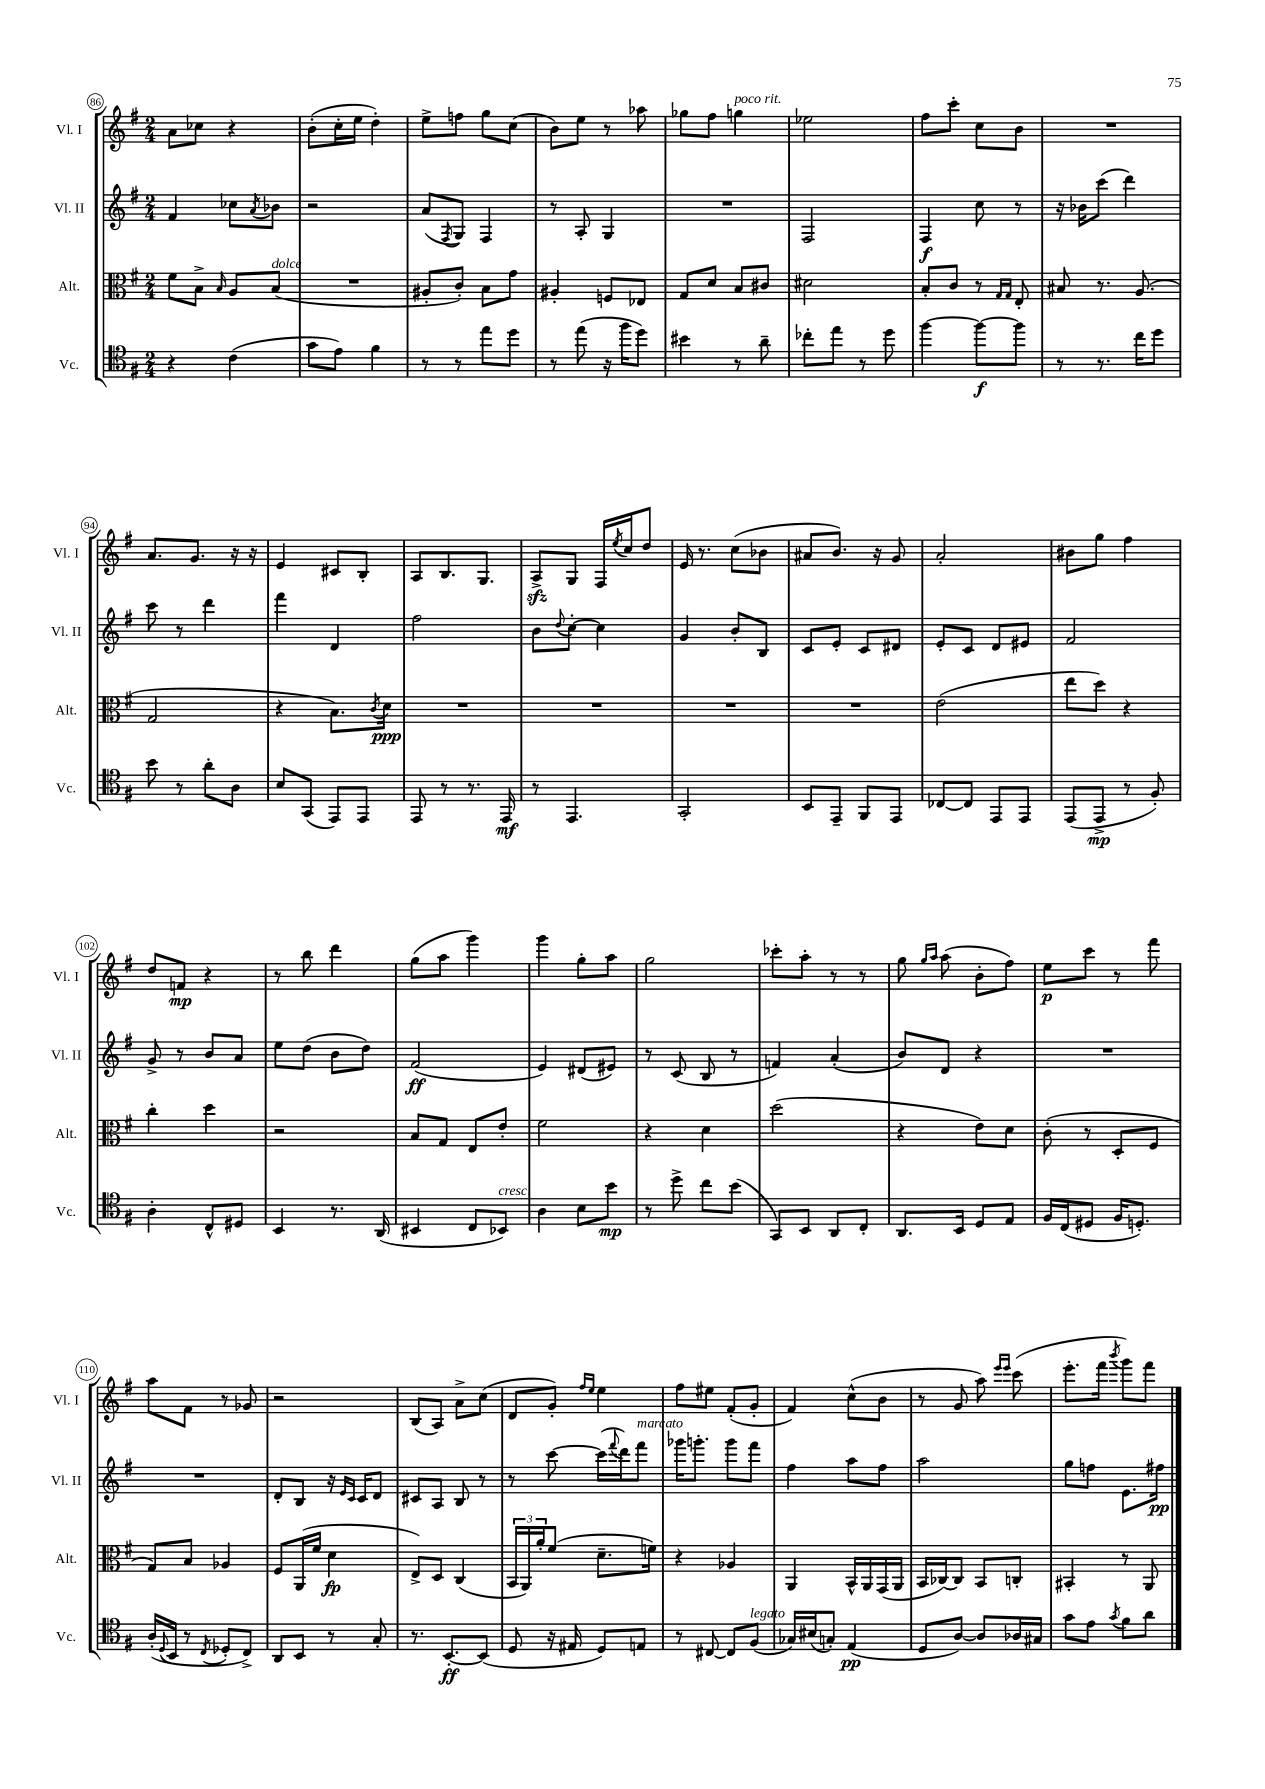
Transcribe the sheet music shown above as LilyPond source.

<<
\new StaffGroup <<
\new Staff = "s0" \with { instrumentName = "Vl. I" shortInstrumentName = "Vl. I" } {
    \clef treble \key g \major \numericTimeSignature \time 2/4
    a'8 ces''8 r4 |
    b'8-.( c''16-. e''16 d''4-.) |
    e''8-> f''8 g''8 c''8( |
    b'8) e''8 r8 aes''8 |
    ges''8 fis''8 g''4^\markup { \italic "poco rit." } |
    ees''2 |
    fis''8 c'''8-. c''8 b'8 |
    R2 |
    a'8. g'8. r16 r16 |
    e'4 cis'8 b8-. |
    a8 b8. g8. |
    a8->\sfz g8 fis16 \acciaccatura { e''8 } c''16 d''8 |
    e'16 r8. c''8( bes'8 |
    ais'8 b'8.) r16 g'8 |
    a'2-. |
    bis'8 g''8 fis''4 |
    d''8 f'8\mp r4 |
    r8 b''8 d'''4 |
    g''8( a''8 g'''4) |
    g'''4 g''8-. a''8 |
    g''2 |
    ces'''8-. a''8-. r8 r8 |
    g''8 \grace { g''16 a''16 } a''8( b'8-. fis''8) |
    e''8\p c'''8 r8 fis'''8 |
    a''8 fis'8 r8 ges'8 |
    r2 |
    b8( a8) a'8-> c''8( |
    d'8 g'8-.) \grace { fis''16 e''16 } e''4 |
    fis''8 eis''8 fis'8-.( g'8-. |
    fis'4) c''8-^( b'8 |
    r8 g'8 a''8) \grace { e'''16 e'''16 } c'''8( |
    e'''8.-. fis'''16 \acciaccatura { b'''8 } g'''8) fis'''8 \bar "|." |
}
\new Staff = "s1" \with { instrumentName = "Vl. II" shortInstrumentName = "Vl. II" } {
    \clef treble \key g \major \numericTimeSignature \time 2/4
    fis'4 ces''8 \acciaccatura { a'8 } bes'8 |
    r2 |
    a'8( \acciaccatura { fis8 } g8) fis4 |
    r8 a8-. g4 |
    R2 |
    fis2 |
    fis4\f c''8 r8 |
    r16 bes'16 c'''8( d'''4) |
    c'''8 r8 d'''4 |
    fis'''4 d'4 |
    fis''2 |
    b'8 \appoggiatura { d''8 } c''8~-. c''4 |
    g'4 b'8-. b8 |
    c'8 e'8-. c'8 dis'8 |
    e'8-. c'8 d'8 eis'8 |
    fis'2 |
    g'8-> r8 b'8 a'8 |
    e''8 d''8( b'8 d''8) |
    fis'2\ff( |
    e'4) dis'8( eis'8) |
    r8 c'8( b8 r8 |
    f'4) a'4-.( |
    b'8) d'8 r4 |
    R2 |
    R2 |
    d'8-. b8 r16 \grace { e'16 c'16 } c'16 d'8 |
    cis'8 a8 b8 r8 |
    r8 c'''8~ c'''16( \appoggiatura { fis'''8 } d'''16) fis'''8^\markup { \italic "marcato" } |
    ges'''16 g'''8.-. g'''8 fis'''8 |
    fis''4 a''8 fis''8 |
    a''2 |
    g''8 f''8 e'8. fis''16\pp \bar "|." |
}
\new Staff = "s2" \with { instrumentName = "Alt." shortInstrumentName = "Alt." } {
    \clef alto \key g \major \numericTimeSignature \time 2/4
    fis'8 b8-> \grace { b16 } a8 b8^\markup { \italic "dolce" }( |
    R2 |
    ais8-. c'8-.) b8 g'8 |
    ais4-. f8 ees8 |
    g8 d'8 b8 cis'8 |
    dis'2 |
    b8-. c'8 r8 \grace { g16 g16 } e8-. |
    bis8 r8. a8.( |
    g2 |
    r4 b8.) \acciaccatura { c'8 } d'16\ppp |
    R2 |
    R2 |
    R2 |
    R2 |
    e'2( |
    e''8 d''8) r4 |
    c''4-. d''4 |
    r2 |
    b8 g8 e8 e'8-. |
    fis'2 |
    r4 d'4 |
    d''2( |
    r4 e'8) d'8 |
    c'8-.( r8 d8-. fis8 |
    g8) b8 aes4 |
    fis8 a,16( fis'16 d'4\fp |
    e8->) d8 c4( |
    \tuplet 3/2 { b,16 a,16) a'16-. } fis'8( d'8.-- f'16) |
    r4 aes4 |
    a,4 b,16-^ a,16 g,16( a,16 |
    b,16 ces16~) ces8 b,8 c8-. |
    bis,4-. r8 a,8 \bar "|." |
}
\new Staff = "s3" \with { instrumentName = "Vc." shortInstrumentName = "Vc." } {
    \clef tenor \key g \major \numericTimeSignature \time 2/4
    r4 c'4( |
    g'8 e'8) fis'4 |
    r8 r8 e''8 d''8 |
    r8 e''8( r16 fis''16 d''8) |
    bis'4 r8 a'8-- |
    ces''8-. e''8 r8 d''8 |
    fis''4~ fis''8~\f fis''8 |
    r8 r8. c''16 d''8 |
    b'8 r8 a'8-. a8 |
    b8 g,8( e,8) e,8 |
    e,8 r8 r8. e,16\mf |
    r8 e,4. |
    g,2-. |
    b,8 e,8-- fis,8 e,8 |
    ces8~ ces8 e,8 e,8 |
    e,8( e,8->\mp r8 fis8-.) |
    a4-. c8-^ dis8 |
    b,4 r8. a,16( |
    bis,4 c8 bes,8^\markup { \italic "cresc." }) |
    a4 b8 b'8\mp |
    r8 d''8-> c''8 b'8( |
    g,8) b,8 a,8 c8-. |
    a,8. b,16 d8 e8 |
    fis16 c16( dis8 fis16 d8.-.) |
    a16-.( \appoggiatura { d8 } b,16 r8 \acciaccatura { c8 } des8-. c8->) |
    a,8 b,8 r8 g8-. |
    r8. b,8.~-.\ff b,8( |
    d8 r16 eis16 d8) e8 |
    r8 cis8~ cis8 fis8^\markup { \italic "legato" }( |
    ges16) bis16( g8-.) e4\pp( |
    d8 a8~) a8 aes16 gis16 |
    g'8 e'8 \acciaccatura { g'8 } fis'8 a'8 \bar "|." |
}
>>
>>
\layout { \context { \Score currentBarNumber = #86 \override BarNumber.stencil = #(make-stencil-circler 0.1 0.3 ly:text-interface::print) } }
